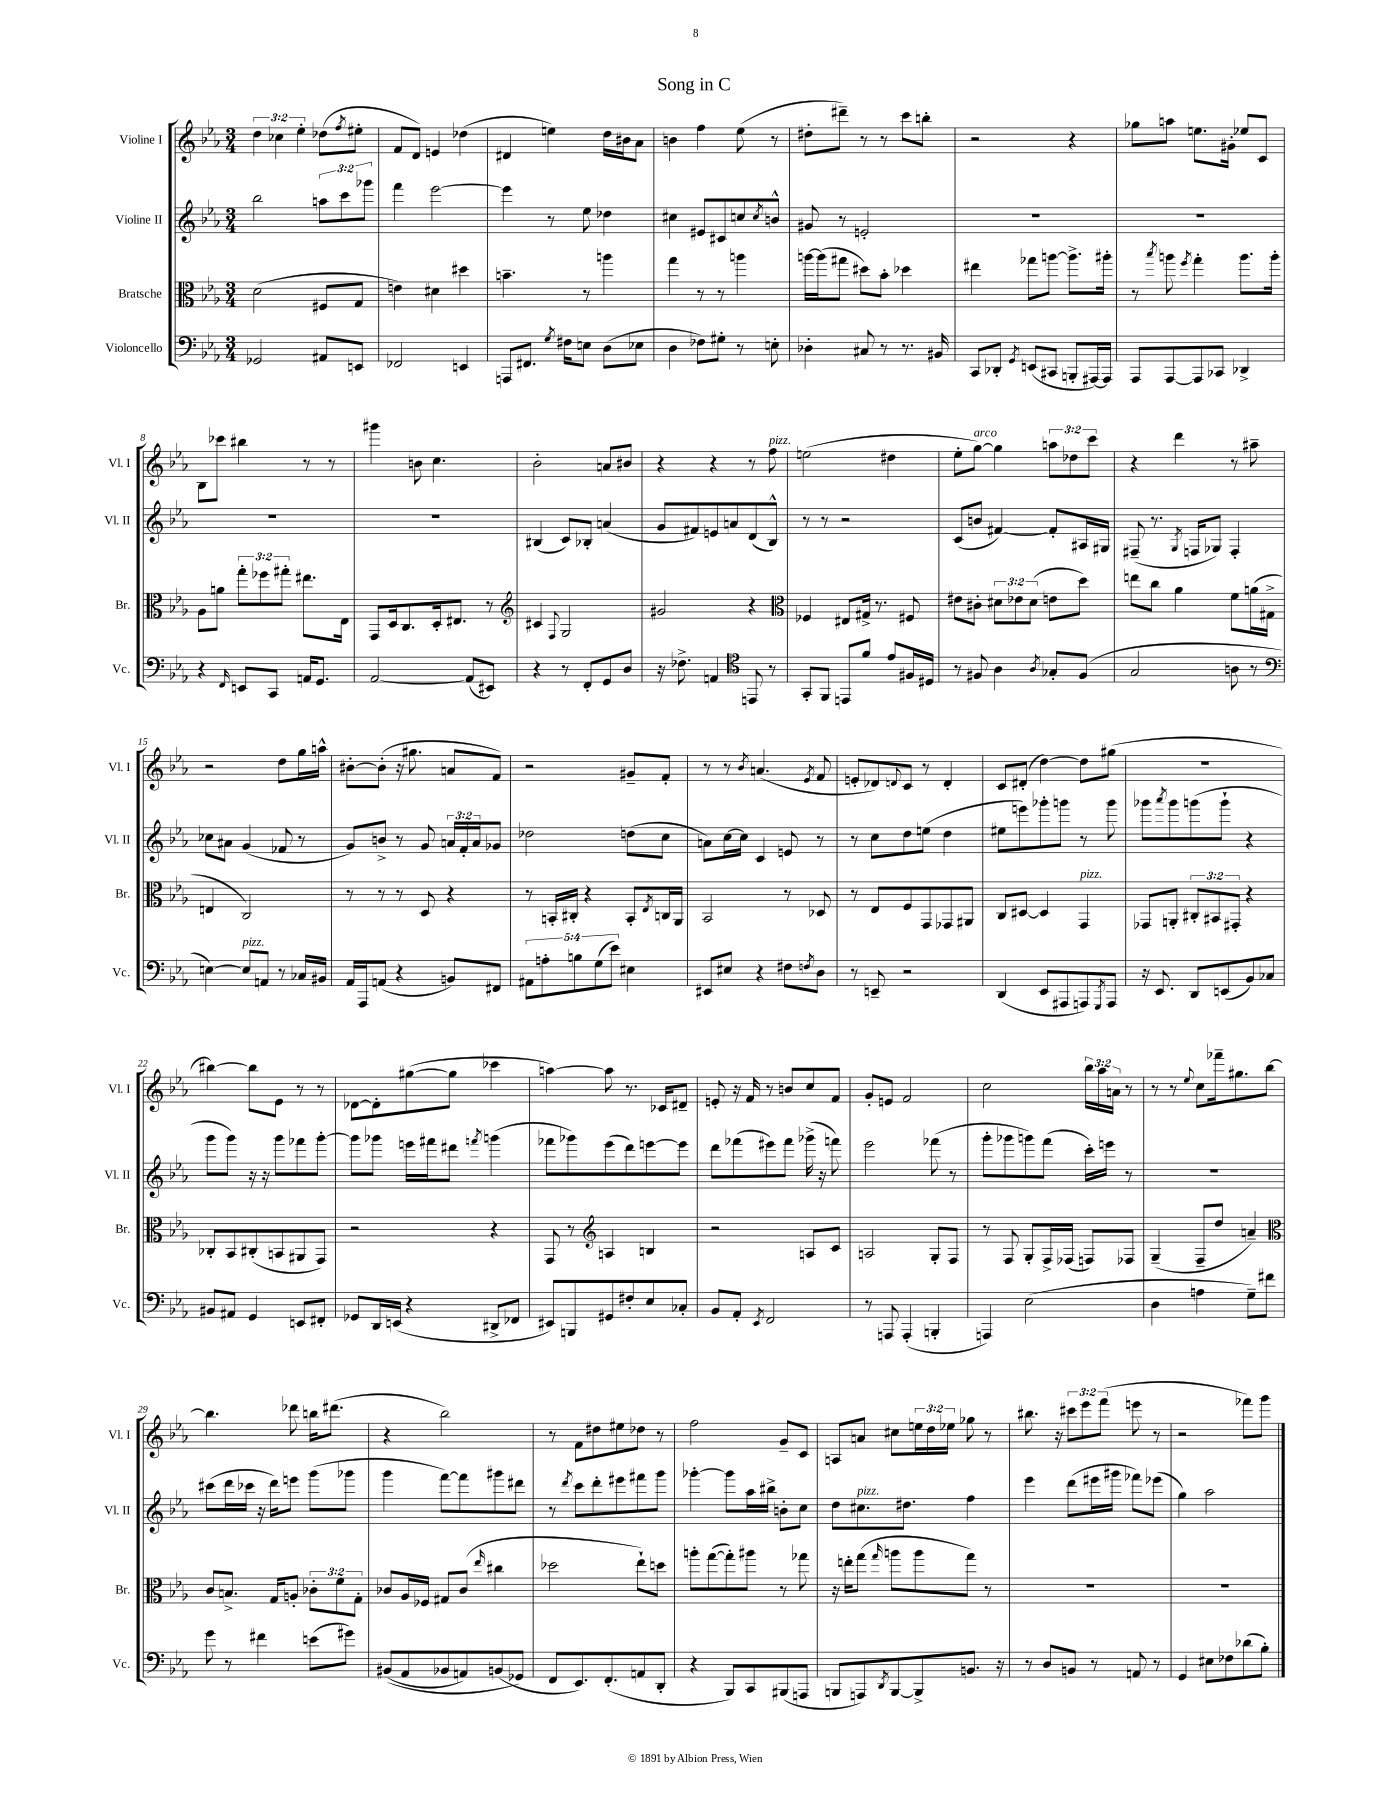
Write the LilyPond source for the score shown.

\header { title = "Song in C" }
<<
\new StaffGroup <<
\new Staff = "s0" \with { instrumentName = "Violine I" shortInstrumentName = "Vl. I" } {
    \clef treble \key ees \major \numericTimeSignature \time 3/4 \override Staff.TupletNumber.text = #tuplet-number::calc-fraction-text
    \tuplet 3/2 { d''4 ces''4 ees''4-. } des''8( \acciaccatura { f''8 } eis''8-. |
    f'8 d'8) e'4 des''4( |
    dis'4 e''4) d''16 bis'16 aes'8 |
    b'4 f''4 ees''8( r8 |
    dis''8-. dis'''8--) r8 r8 c'''8 b''8-. |
    r2 r4 |
    ges''8 a''8 e''8. gis'16-. ees''8 c'8 |
    bes8 ces'''8 bis''4 r8 r8 |
    gis'''4 b'8 c''4. |
    bes'2-. a'8 bis'8 |
    r4 r4 r8 f''8^\markup { \italic "pizz." } |
    e''2( dis''4 |
    ees''8-. g''8~^\markup { \italic "arco" }) g''4 \tuplet 3/2 { a''8 des''8 c'''8 } |
    r4 d'''4 r8 ais''8-- |
    r2 d''8 g''16 a''16-^ |
    bis'8~-. bis'8-.( r16 gis''8. a'8 f'8) |
    r2 gis'8-- f'8-. |
    r8 r8 \acciaccatura { bes'8 } a'4.( \acciaccatura { ees'8 } f'8 |
    e'8-. des'8) \appoggiatura { d'8 } c'8 r8 d'4-. |
    c'8 dis'8-.( d''4~) d''8 gis''8( |
    R2. |
    bis''4~) bis''8 ees'8 r8 r8 |
    des'8~ des'8-. gis''8~( gis''8 ces'''4 |
    a''4~) a''8 r8. ces'16 dis'8-- |
    e'8-. r16 f'16 r8 b'8 c''8 f'8 |
    g'8-. e'8 f'2 |
    c''2 \tuplet 3/2 { bes''16 aes''16 a'16 } r8 |
    r8 r8 \appoggiatura { ees''8 } c''8 fes'''16-- gis''8. bes''8~ |
    bes''4. des'''8 b''16 dis'''8.( |
    r4 bes''2) |
    r8 f'8 dis''8 eis''8 des''8 r8 |
    f''2 g'8-- c'8 |
    a8 a'8 cis''8 \tuplet 3/2 { e''16 d''16 ees''16 } ges''8 r8 |
    bis''8. r16 \tuplet 3/2 { cis'''8 ees'''8 f'''8( } e'''8 r8 |
    r2 fes'''8) g'''8 \bar "|." |
}
\new Staff = "s1" \with { instrumentName = "Violine II" shortInstrumentName = "Vl. II" } {
    \clef treble \key ees \major \numericTimeSignature \time 3/4 \override Staff.TupletNumber.text = #tuplet-number::calc-fraction-text
    bes''2 \tuplet 3/2 { a''8 c'''8 ges'''8 } |
    f'''4 ees'''2~ |
    ees'''4 r8 ees''8 des''4 |
    cis''4 eis'8 cis'8 c''8 \acciaccatura { c''8 } b'8-^ |
    gis'8 r8 e'2-. |
    R2. |
    R2. |
    R2. |
    R2. |
    bis4( c'8) bes8-. a'4( |
    g'8 fis'8) e'8 a'8 d'8( bes8-^) |
    r8 r8 r2 |
    c'8( b'8 fis'4~) fis'8-. ais16 gis16 |
    fis8--( r8. \acciaccatura { g8 } f16 ges8) f4-. |
    ces''8 ais'8 g'4( fes'8 r8 |
    g'8) b'8-> r8 g'8 \tuplet 3/2 { a'16 f'16-. a'16 } ges'8 |
    des''2 d''8( c''8 |
    a'8) c''16~ c''16 c'4 e'8 r8 |
    r8 c''8 d''8 e''8( d''4 |
    eis''8 e'''8) ges'''8-. g'''8 r8 g'''8 |
    ges'''8 \acciaccatura { aes'''8 } ges'''8 g'''8( g'''8-! r4 |
    g'''8 g'''8) r16 r16 g'''8 fes'''8 g'''8~-. |
    g'''8 ges'''8 e'''16 fis'''16 dis'''8 \acciaccatura { f'''8 } g'''4( |
    fes'''8 ges'''8) ees'''8( d'''8) e'''8~ e'''8 |
    d'''8 fes'''8( eis'''8) fes'''8 ges'''16->( r16 f'''8) |
    ees'''2 fes'''8( r8 |
    g'''8-. ges'''8 g'''8) f'''8( c'''16-.) e'''16 r8 |
    R2. |
    cis'''8( d'''16 ces'''16 r16 d'''16) e'''8 g'''8( ges'''8 |
    g'''4 f'''8~) f'''8 gis'''8 dis'''8 |
    r8 \acciaccatura { d'''8 } c'''8 d'''8-. eis'''8 fis'''8 g'''8 |
    ges'''4~-. ges'''8 aes''16 bis''16-> b'8-. c''8 |
    d''8 cis''8.^\markup { \italic "pizz." } dis''8. f''4 |
    ees'''4 d'''8( eis'''16 gis'''16 fes'''8) ees'''8( |
    g''4) aes''2 \bar "|." |
}
\new Staff = "s2" \with { instrumentName = "Bratsche" shortInstrumentName = "Br." } {
    \clef alto \key ees \major \numericTimeSignature \time 3/4 \override Staff.TupletNumber.text = #tuplet-number::calc-fraction-text
    d'2( fis8 g8 |
    e'4) dis'4 dis''4 |
    b'4.-- r8 a''4 |
    g''4 r8 r8 a''4 |
    a''16~ a''16( gis''8 dis''8) bes'8-. des''4 |
    eis''4 ges''8 a''8~ a''8.-> ais''16-. |
    r8 \acciaccatura { bes''8 } a''8 \acciaccatura { f''8 } g''4-. a''8. a''16-. |
    aes8 a'8 \tuplet 3/2 { g''8-. fes''8 gis''8-. } eis''8. ees16 |
    g,8 d16 c8. d16-. eis8. r8 |
    \clef treble cis'4 \appoggiatura { f8 } g2 |
    gis'2 r4 |
    \clef alto fes4 eis8 gis16-> r8. fis8 |
    eis'8 cis'8-. \tuplet 3/2 { dis'8 ees'8 dis'8( } e'8 d''8) |
    e''8 c''8 aes'4 f'8 a'16( gis16-> |
    e4 c2) |
    r8 r8 r8 d8 r4 |
    r8 b,16-. cis16-. r4 b,8-. \acciaccatura { ees8 } c16 aes,16 |
    bes,2 r8 des8 |
    r8 ees8 f8 g,8 ges,8 ais,8 |
    c8 dis8~ dis4 g,4^\markup { \italic "pizz." } |
    ges,8 a,8-. \tuplet 3/2 { cis8-. bis,8 gis,8-. } r4 |
    ces8-. bes,8 cis8-.( b,8 ais,8 g,8) |
    r2 r4 |
    g,8 r8 \clef treble a4 b4 |
    r2 a8 c'8 |
    a2 g8-. f8 |
    r8 f8 g8-. f16-> fes16( f8) fes8 |
    g4--( f8-- d''8 a'4--) |
    \clef alto c'8 b8.-> g16 a8-. \tuplet 3/2 { ces'8-. f'8 g8-. } |
    ces'8 aes16 fes16 gis8 ces'8( \grace { ees''16 } cis''4 |
    des''2 ees''8-!) d''8 |
    a''8-. g''8~( g''8-.) ais''8 r8 ges''8 |
    r16 e''16-. g''8( \grace { g''16 } a''8 a''8 g''8) r8 |
    R2. |
    R2. \bar "|." |
}
\new Staff = "s3" \with { instrumentName = "Violoncello" shortInstrumentName = "Vc." } {
    \clef bass \key ees \major \numericTimeSignature \time 3/4 \override Staff.TupletNumber.text = #tuplet-number::calc-fraction-text
    ges,2 ais,8 e,8 |
    fes,2 e,4 |
    a,,8 fis,8. \acciaccatura { g8 } fis16 e8 d8( ees8 |
    d4 fes8) gis8-. r8 e8-. |
    des4-. cis8 r8 r8. bis,16 |
    c,8 des,8-. \acciaccatura { g,8 } e,8( cis,8 b,,8-. ais,,16~) ais,,16 |
    aes,,8 aes,,8~ aes,,8 ces,8 des,4-> |
    r4 \grace { f,16 } e,8 c,8 a,16 g,8. |
    aes,2~ aes,8( eis,8) |
    r4 r8 f,8-. g,8 d8 |
    r16 fes8.-> a,4 \clef tenor e,8 r8 |
    g,8-. f,8 e,8 f'8 ees'8 fis16 dis16 |
    r8 fis8 aes4 \acciaccatura { aes8 } ges8-. fis8( |
    g2 a8 r8 |
    \clef bass e4~) e8^\markup { \italic "pizz." } a,8 r8 ces16 bis,16 |
    aes,16 aes,,16 a,8( r4 b,8) fis,8 |
    \tuplet 5/4 { ais,8 a8-. b8 g8( ees'8) } eis4 |
    eis,8 eis8 r4 fis8 \acciaccatura { f8 } d8 |
    r8 e,8-- r2 |
    d,4( ees,8 ais,,8 a,,8) \acciaccatura { g,,8 } a,,8 |
    r16 ees,8. d,8 e,8( bes,8) ces8 |
    bis,8 ais,8 g,4 e,8 fis,8-. |
    ges,8 d,16 e,16( r4 dis,8-> fes,8 |
    eis,8) b,,8 gis,8 fis8-. ees8 ces8-. |
    bes,8 aes,8-. \acciaccatura { ees,8 } f,2 |
    r8 a,,8 a,,4-.( b,,4-. |
    a,,4) ees2( |
    d4 a4 g8--) fis'8 |
    g'8 r8 fis'4 e'8( gis'8) |
    bis,8(\( aes,8 bes,8 a,8) b,8( ges,8\) |
    f,8 ees,8.) f,8.-.( a,8 d,8-. |
    r4 bes,,8) c,8 bis,,8( a,,8 |
    b,,8 a,,8) \acciaccatura { d,8 } b,,8~ b,,8-> b,8. r16 |
    r8 d8 b,8 r8 a,8 r8 |
    g,4 eis8 fes8 des'8( bes8-.) \bar "|." |
}
>>
>>
